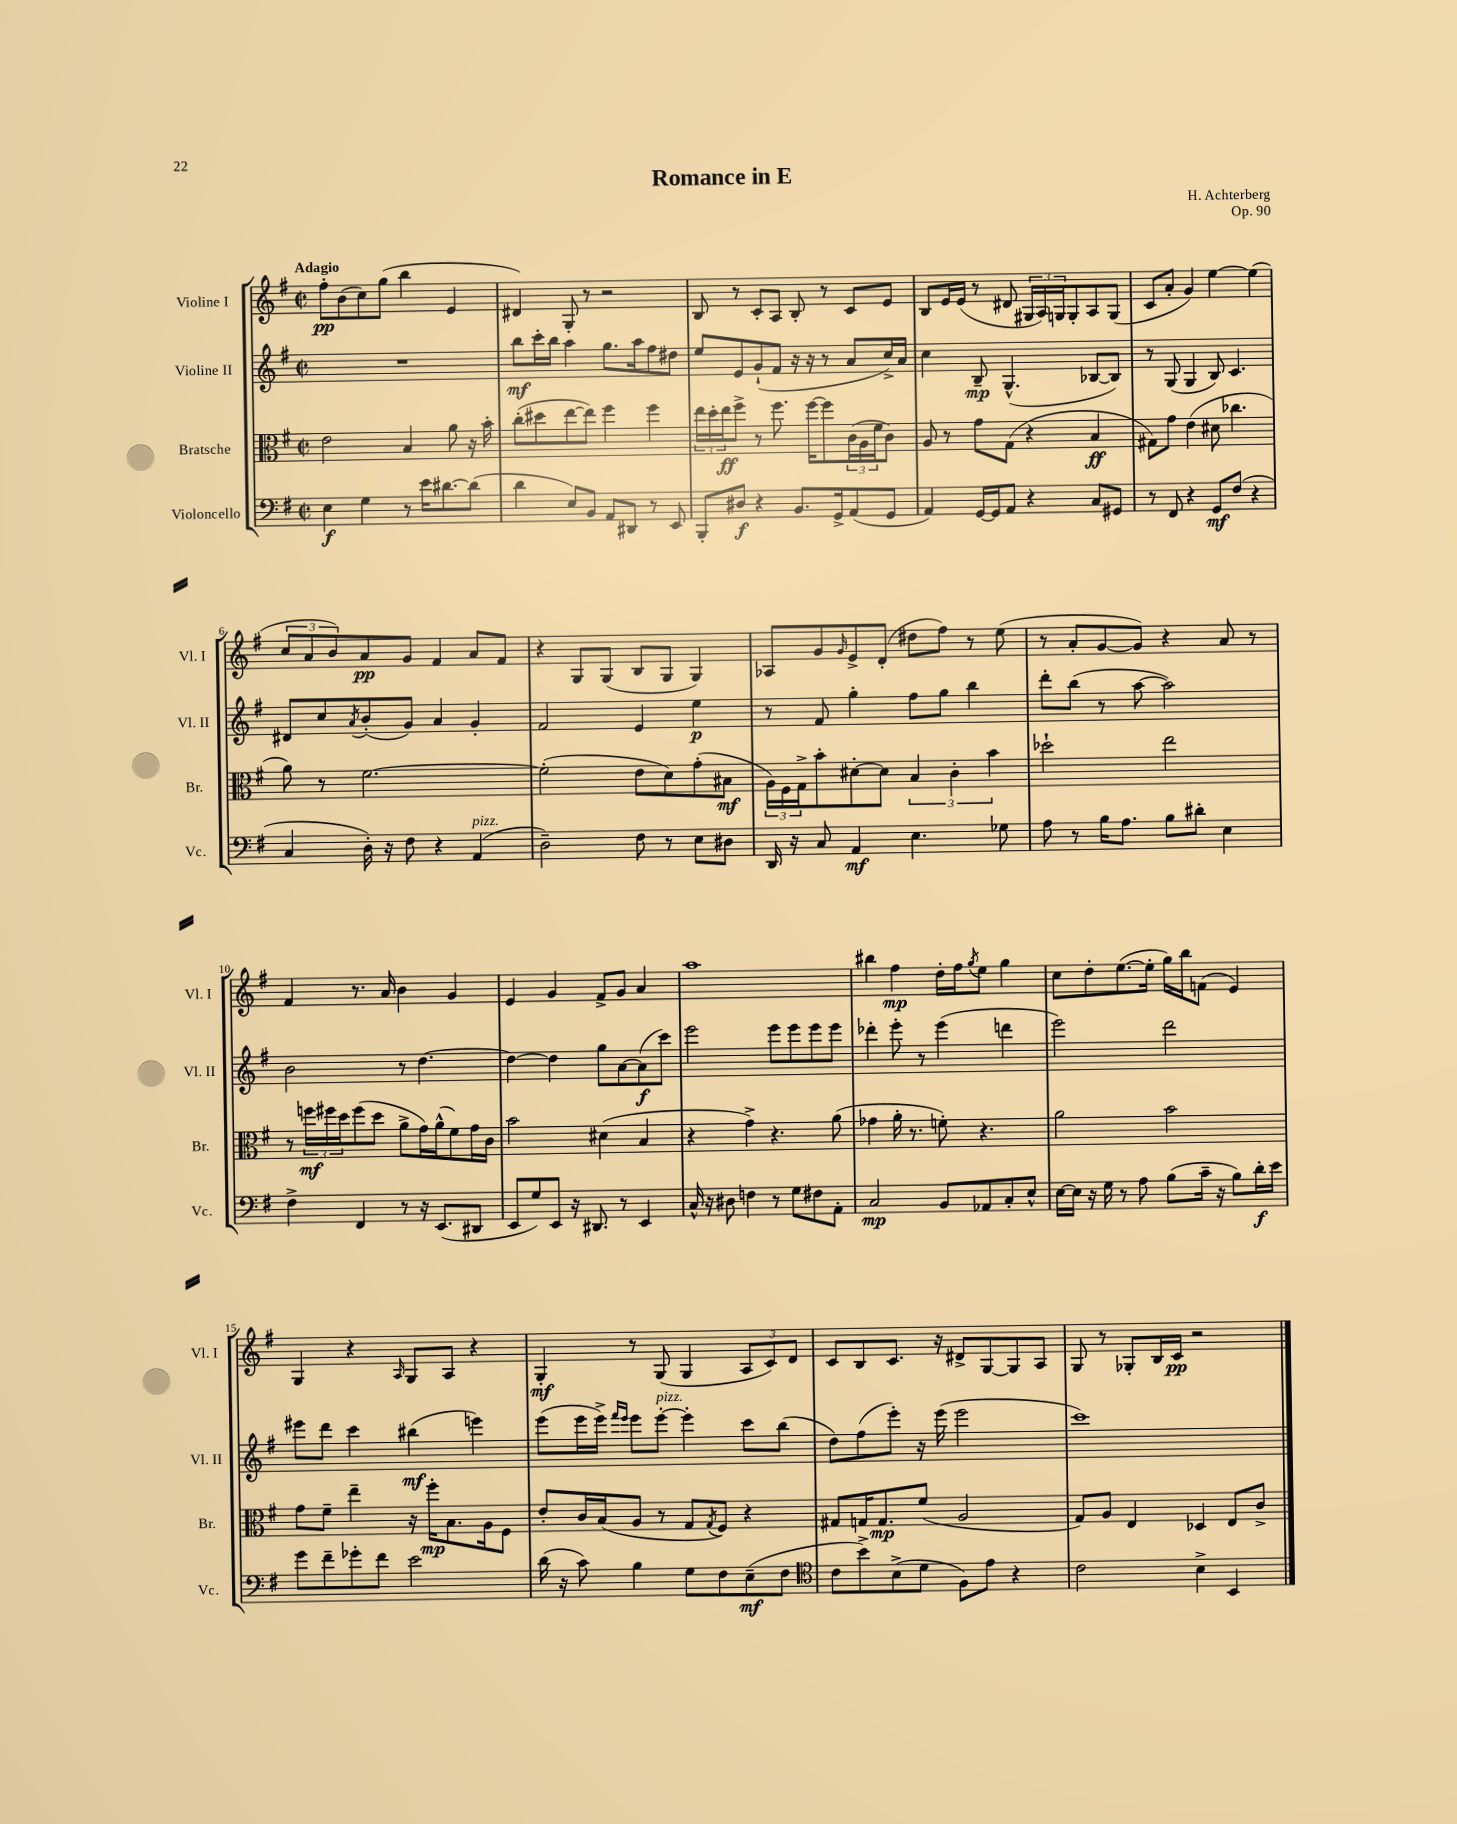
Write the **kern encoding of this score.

**kern	**kern	**kern	**kern
*staff4	*staff3	*staff2	*staff1
*clefF4	*clefC3	*clefG2	*clefG2
*k[f#]	*k[f#]	*k[f#]	*k[f#]
*M2/2	*M2/2	*M2/2	*M2/2
*met(c|)	*met(c|)	*met(c|)	*met(c|)
4E	2e	1r	8ff#'
.	.	.	(8b
4G	.	.	8cc)
.	.	.	(8gg
8r	4B	.	4bb
16e	.	.	.
[8.d#	.	.	.
.	8a	.	4e
(8d#]	16r	.	.
.	16b'	.	.
=	=	=	=
4d	(8cc'	8bb	4d#)
.	8dd#	16ccc'	.
.	.	16bb	.
8E)	[8ee	4aa	8G'
8BB	8ee])	.	8r
8AA	4ff#	8.gg	2r
8DD#	.	.	.
.	.	16aa	.
8r	4ff#	8ff#	.
8EE	.	8dd#	.
=	=	=	=
8BBB'	24ee	8ee	8B
.	24dd'	.	.
.	24ee	.	.
8D#	8ff#^	8e	8r
4r	8r	(8g`	8c'
.	8.ff#	8f#	8A
8.BB	.	16r	8B'
.	[16ff#	16r	.
.	8ff#]	8r	8r
16GG^	.	.	.
(8AA	(24c	8a	8c
.	24A	.	.
.	24f#	.	.
8GG	8c)	16cc^)	8e
.	.	16a	.
=	=	=	=
4AA)	8A	4cc	8B
.	8r	.	16e
.	.	.	(16e
[16GG	8g	8B~	8r
16GG]	.	.	.
8AA	(8G	(4.G^^	8d#
4r	4r	.	24G#
.	.	.	24A)
.	.	.	24G
.	.	.	8G'
8C	4B	[8B-	8A
8GG#	.	8B-])	(8G
=	=	=	=
8r	8G#)	8r	8c
8FF#	8g	(8G	8a'
4r	(4e	4G	4g)
8GG	8d#	8B)	[4ee
(8F#	4.cc-	4.c	.
4r	.	.	(4ee]
=	=	=	=
4C	8a)	8d#	12cc
.	.	.	12a
.	8r	8cc	.
.	.	.	12b)
.	.	8qa	.
16D')	[2.f#	(8b'	8a
16r	.	.	.
8F#	.	8g)	8g
4r	.	4a	4f#
(4AA	.	4g'	8a
.	.	.	8f#
=	=	=	=
2D~)	(2f#']	2f#	4r
.	.	.	8G
.	.	.	(8G
8F#	8e	4e	8B
8r	8d)	.	8G
8E	(8g'	4ee	4G)
8D#	8B#	.	.
=	=	=	=
16DD	24A)	8r	8A-
.	24F#	.	.
16r	.	.	.
.	24G^	.	.
8C	8b'	8f#	8g
.	.	.	16qqg
4AA	[8d#'	4gg'	8e^
.	8d#]	.	(8d'
4.E	6B	8ff#	8dd#
.	.	8gg	8ff#)
.	6c'	.	.
.	.	4bb	8r
.	6b	.	.
8G-	.	.	(8ee
=	=	=	=
8A	2dd-`	8ddd'	8r
8r	.	(8bb	8a'
16B	.	8r	[8g
8.A	.	.	.
.	.	[8aa	8g])
8B	2ee	2aa])	4r
8d#'	.	.	.
4E	.	.	8a
.	.	.	8r
=	=	=	=
4F#^	8r	2b	4f#
.	24ff	.	.
.	24ff#	.	.
.	24dd	.	.
4FF#	(8ff#	.	8.r
.	8dd	.	.
.	.	.	16a
8r	8a^	8r	4b
16r	16g)	[4.dd	.
(8.EE	(16a^^	.	.
.	8f#)	.	4g
8DD#	16g	.	.
.	16c	.	.
=	=	=	=
8EE	2b	4dd_	4e
8G)	.	.	.
8EE	.	4dd]	4g
16r	.	.	.
8.DD#	.	.	.
.	(4d#	8gg	8f#^
8r	.	[8a	8g
4EE	4B	(8a]	4a
.	.	8ccc)	.
=	=	=	=
16C^^	4r	2eee	1aa
16r	.	.	.
8D#	.	.	.
4F	4g^)	.	.
8r	4.r	8eee	.
8G	.	8eee	.
8F#	.	8eee	.
8AA'	(8a	8eee	.
=	=	=	=
2C	4g-	4ddd-'	4bb#
.	16a'	8eee'	4ff#
.	8.r	.	.
.	.	8r	.
8BB	8f')	(4eee	16dd'
.	.	.	16ff#
.	.	.	8qgg
8AA-	4.r	.	8ee
8C'	.	4ddd	4gg
8E^^	.	.	.
=	=	=	=
[16E	2a	2eee)	8cc
16E]	.	.	.
16r	.	.	8dd'
16G	.	.	.
8r	.	.	([8.ee
8A	.	.	.
.	.	.	16ee']
(8B	2b	2ddd	16gg)
.	.	.	16bb
16c~	.	.	(8f
16r	.	.	.
8B)	.	.	4e)
16d'	.	.	.
16e	.	.	.
=	=	=	=
8g	8g	8eee#	4G
8f#~	8f#~	8ddd	.
8g-'	4ee~	4ccc	4r
8f#	.	.	.
.	.	.	16qqA
2e	16r	(4bb#	8G
.	16ff#'	.	.
.	8.B	.	8A
.	.	4eee)	4r
.	16A	.	.
.	8F#	.	.
=	=	=	=
(16d	8e'	(8eee	4G'
16r	.	.	.
8c)	16c	16eee	.
.	(16B	16eee^)	.
.	.	16qqfff#	.
.	.	16qqeee	.
4B	8A	8eee	8r
.	8r	[8eee'	(8G
8G	8G	4eee']	4G
.	8qG	.	.
8F#	8F#)	.	.
(8E~	4r	8ccc	12A
.	.	.	12c)
8F#	.	(8bb	.
.	.	.	12d
=	=	=	=
*clefC4	*	*	*
8c	8G#	8dd)	8c
8b^)	16G	(8ff#	8B
.	8.G	.	.
(8B^	.	8eee')	8.c
8d	(8f#	16r	.
.	.	(16eee	16r
8F#)	2A	2eee	8d#^
8e	.	.	[8G
4r	.	.	8G]
.	.	.	8A
=	=	=	=
2c	8G)	1ccc)	8G
.	8A	.	8r
.	4E	.	8G-'
.	.	.	16B
.	.	.	16c
4B^	4D-	.	2r
4BB	8E	.	.
.	8c^	.	.
==	==	==	==
*-	*-	*-	*-
